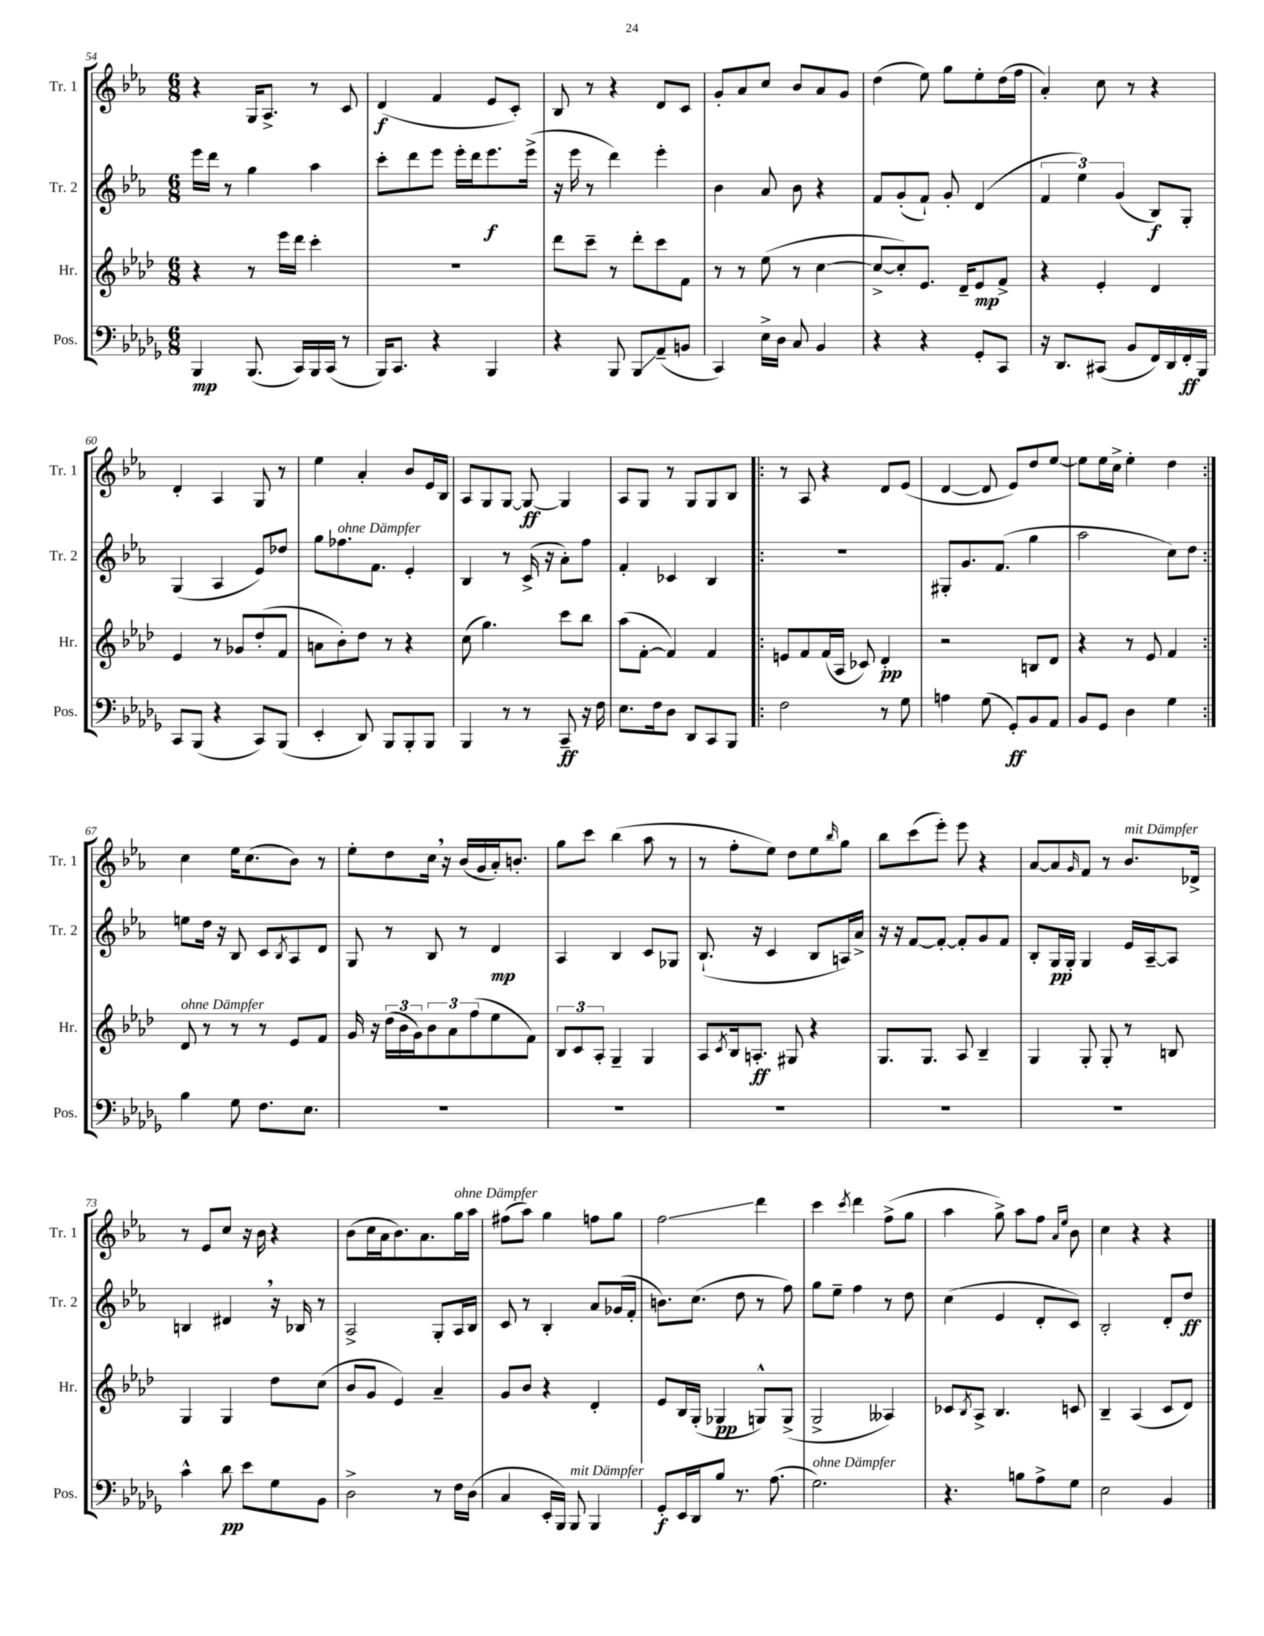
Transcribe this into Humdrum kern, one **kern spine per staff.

**kern	**kern	**kern	**kern
*staff4	*staff3	*staff2	*staff1
*clefF4	*clefG2	*clefG2	*clefG2
*k[b-e-a-d-g-]	*k[b-e-a-d-]	*k[b-e-a-]	*k[b-e-a-]
*M6/8	*M6/8	*M6/8	*M6/8
4BBB-	4r	16eee-	4r
.	.	16ddd	.
.	.	8r	.
(8.BBB-	8r	4gg	16G
.	.	.	8.A-^
.	16eee-	.	.
16CC)	16ddd-	.	.
16BBB-	4ccc'	4aa-	8r
(16CC	.	.	.
8r	.	.	8c
=	=	=	=
16BBB-)	2.r	8ccc'	(4d
8.CC	.	.	.
.	.	8ddd	.
4r	.	8eee-	4f
.	.	16eee-'	.
.	.	16ddd	.
4BBB-	.	8.eee-	8e-
.	.	.	8c')
.	.	(16eee-^	.
=	=	=	=
4r	8ddd-	16r	8B-
.	.	16eee-	.
.	8ccc~	8r	8r
8BBB-	8r	4ddd)	4r
8BBB-	8ddd-'	.	.
(8AA-~	8ccc	4eee-'	8d
8BB	8f	.	8c
=	=	=	=
4CC)	8r	4b-	8g'
.	8r	.	8a-
16E-^	(8ee-	8a-	8cc
16D-	.	.	.
8C	8r	8b-	8b-
4BB-	[4cc	4r	8a-
.	.	.	8g
=	=	=	=
4r	8cc^_	8f	(4dd
.	8cc'])	(8g'	.
4r	8.e-	8f`)	8ee-)
.	.	8g'	8gg
.	16d-~	.	.
8GG-'	8e-	(4d	8ee-'
8CC	8f^	.	(16dd
.	.	.	16ff
=	=	=	=
16r	4r	6f	4a-')
8.DD-	.	.	.
.	.	6ee-)	.
(8CC#	4e-'	.	8cc
.	.	(6g	.
8BB-	.	.	8r
16FF)	4d-	8B-)	4r
16DD-	.	.	.
16FF'	.	8G'	.
16BBB-	.	.	.
=	=	=	=
8CC	4e-	(4G	4d'
(8BBB-	.	.	.
4r	8r	4A-	4A-
.	8g-	.	.
8CC)	(8dd-'	8e-)	8G
(8BBB-	8f	8dd-	8r
=	=	=	=
4EE-'	8a	8gg	4ee-
.	8b-')	8.ff-	.
8DD-)	8dd-	.	4a-'
.	.	8.f	.
8BBB-	8r	.	.
8BBB-'	4r	4e-'	8b-
8BBB-	.	.	16e-
.	.	.	16B-
=	=	=	=
4BBB-	(8cc	4B-	8A-
.	4.gg)	.	8G
8r	.	8r	[8G
8r	.	(16c^	8G_
.	.	16r	.
8CC~	8ccc	8a-')	4G]
16r	8bb-	8ff	.
16F	.	.	.
=	=	=	=
8.E-	(8aa-	4f'	8A-
.	[8f'	.	8G
16F	.	.	.
8D-	4f])	4c-	8r
8DD-	.	.	8G
8CC	4f	4B-	8G
8BBB-	.	.	8B-
=!|:	=!|:	=!|:	=!|:
2F	8e	2.r	8r
.	8f	.	8A-
.	(16f	.	4r
.	16A-	.	.
.	8c-)	.	.
8r	4d-'	.	8d
8G-	.	.	(8e-
=	=	=	=
4A	2r	8G#'	[4d
.	.	8.g	.
(8G-	.	.	8d]
.	.	(8.f	.
8GG-')	.	.	8e-)
8BB-	8B	4gg	8dd
8AA-	8d-	.	[8ee-
=	=	=	=
8BB-	4r	2aa-	8ee-]
8GG-	.	.	16ee-
.	.	.	16cc^
4D-	8r	.	4ee-'
.	8e-	.	.
4G-	4f	8cc)	4dd
.	.	8dd	.
=:|!	=:|!	=:|!	=:|!
4B-	8d-	8ee	4cc
.	8r	16dd	.
.	.	16r	.
8G-	8r	8B-	16ee-
.	.	.	(8.cc
8.F	8r	8c	.
.	.	8qB-	.
.	8e-	8A-	8b-)
8.E-	.	.	.
.	8f	8d	8r
=	=	=	=
2.r	16g	8G	8ee-'
.	16r	.	.
.	(24dd-	8r	8dd
.	24b-	.	.
.	24g)	.	.
.	12b-	8B-	16cc
.	.	.	16r
.	12a-	.	.
.	.	8r	(16b-
.	(12ff	.	.
.	.	.	16g
.	8ee-	4d	16a-')
.	.	.	8.b'
.	8f)	.	.
=	=	=	=
2.r	12B-	4A-	8gg
.	12c	.	.
.	.	.	8ccc
.	12A-'	.	.
.	4G~	4B-	(4bb-
.	4G	8c	8aa-
.	.	8G-	8r
=	=	=	=
2.r	8A-	(8.B-`	8r
.	8qc	.	.
.	16B-	.	8ff'
.	8.A'	16r	.
.	.	4c	8ee-)
.	8G#	.	8dd
.	4r	8B-	8ee-
.	.	.	16qqbb-
.	.	16A)	8gg
.	.	16a-^	.
=	=	=	=
2.r	8.G	16r	8bb-
.	.	16r	.
.	.	[8f	(8ccc
.	8.G	.	.
.	.	8f'_	8eee-')
.	8A-	8f']	8eee-
.	4B-~	8g	4r
.	.	8f	.
=	=	=	=
2.r	4G	8B-'	[8a-
.	.	16G	8a-]
.	.	16G'	.
.	.	.	16qqg
.	8G'	4G	8f
.	8G'	.	8r
.	8r	16e-	8.b-
.	.	[16A-~	.
.	8B	8A-]	.
.	.	.	16d-^
=	=	=	=
4c^^	4G	4B	8r
.	.	.	8e-
8d-	4G	4d#	8cc
8e-	.	.	16r
.	.	.	16b-
8G-	8dd-	16r	4r
.	.	16B-	.
8BB-	(8cc	8r	.
=	=	=	=
2D-^	8b-	2A-^	(8b-
.	8g	.	16cc
.	.	.	16a-
.	4e-)	.	8.b-)
.	.	.	8.a-
8r	4a-~	8G'	.
16F	.	16A-	16gg
(16D-	.	16B-	16aa-
=	=	=	=
4C	8g	8c	(8ff#
.	8b-	8r	8aa-)
16EE-'	4r	4B-'	4gg
16BBB-)	.	.	.
8BBB-	.	.	.
4BBB-	4d-'	8a-	8ff
.	.	(16g-	8gg
.	.	16f'	.
=	=	=	=
8GG-'	8e-	8.b)	2ff
16EE-	16B-	.	.
16DD-	(16G'	(8.cc	.
8B-	4G-	.	.
8.r	.	8dd	.
.	8G^^)	8r	4ddd
(8.A-	.	.	.
.	(8G^	8ff)	.
=	=	=	=
2.G-)	2G^	8gg	4ccc
.	.	8ee-~	.
.	.	.	8qccc
.	.	4ff	4ddd
.	4A--)	8r	(8ff^
.	.	8dd	8gg
=	=	=	=
4.r	8c-	(4cc	4aa-
.	8qB-	.	.
.	8A-^	.	.
.	4.B-	4e-	8gg^)
8B	.	.	8aa-
8A-^	.	8d'	8ff
.	.	.	16qqa-
.	.	.	16qqee-
8G-	8c	8c)	8b-
=	=	=	=
2E-	4B-~	2B-'	4cc
.	(4A-	.	4r
4BB-	8c	8d'	4r
.	8d-)	8dd	.
==	==	==	==
*-	*-	*-	*-
